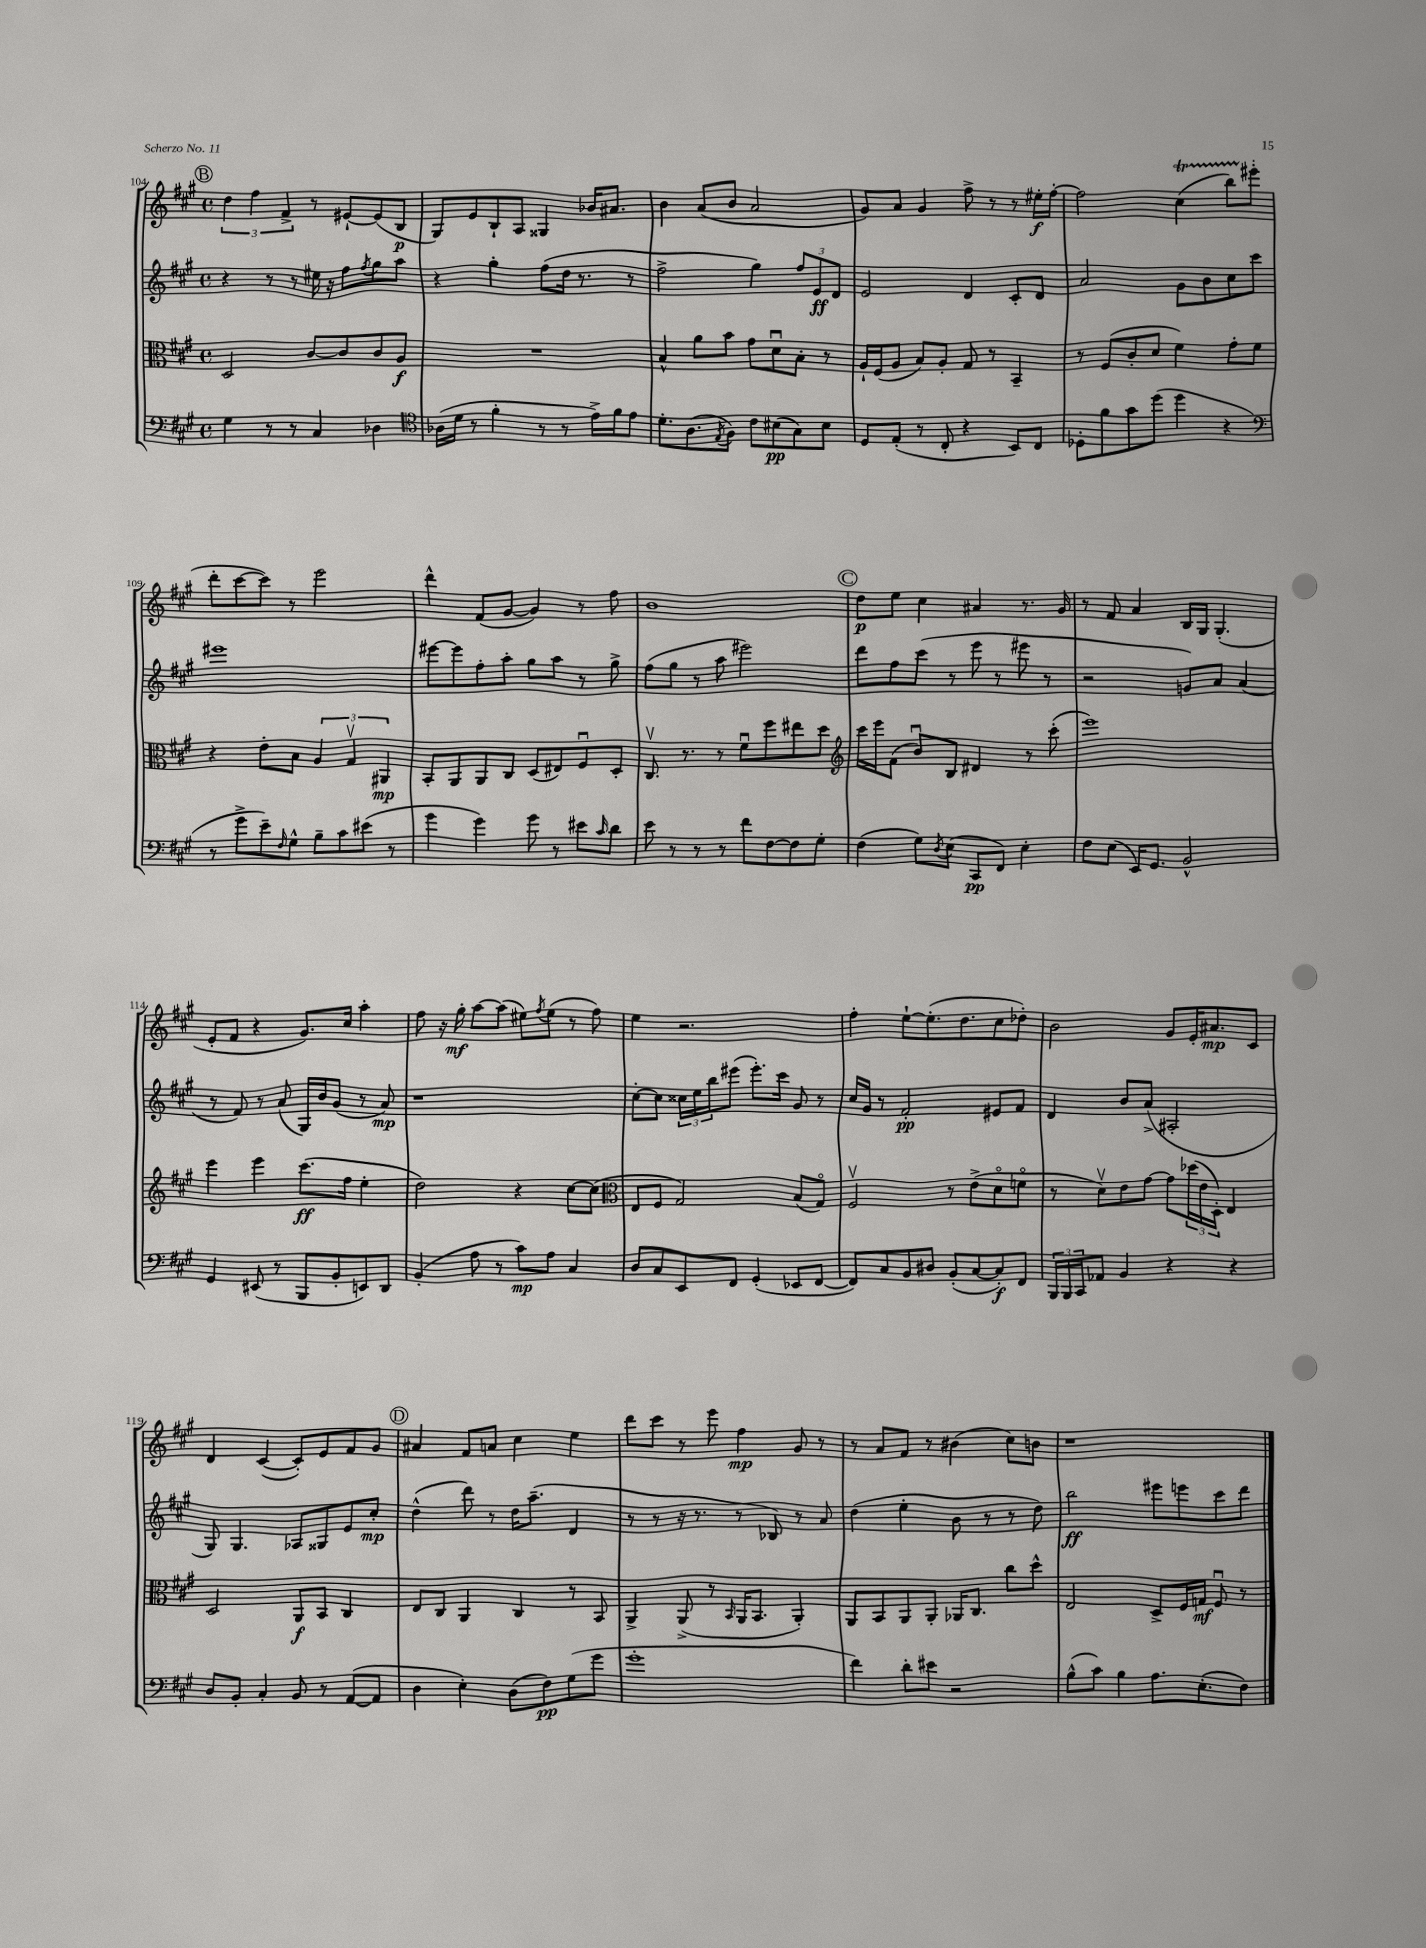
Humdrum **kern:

**kern	**kern	**kern	**kern
*staff4	*staff3	*staff2	*staff1
*clefF4	*clefC3	*clefG2	*clefG2
*k[f#c#g#]	*k[f#c#g#]	*k[f#c#g#]	*k[f#c#g#]
*M4/4	*M4/4	*M4/4	*M4/4
*met(c)	*met(c)	*met(c)	*met(c)
4G#	2D	4r	6dd
.	.	.	6ff#
8r	.	8r	.
.	.	.	6f#^
8r	.	8r	.
4C#	[8c#	16ee#	8r
.	.	16r	.
.	8c#]	8ff#	[8e#`
.	.	8qff#	.
4D-	8c#	8gg#	(8e#]
.	8A	8aa	8B
=	=	=	=
*clefC4	*	*	*
(16A-	1r	4r	8G#)
16d	.	.	.
8r	.	.	8e
4f#'	.	4gg#'	8B`
.	.	.	8A
8r	.	(8ff#	4G##
8r	.	16dd	.
.	.	8.r	.
16e^)	.	.	16b-
16f#	.	.	8.a#
8e	.	8r	.
=	=	=	=
8.d'	4B^^	2ff#^	4b
(8.A	.	.	.
.	8a	.	(8a
8qE	.	.	.
8F#)	8b	.	8b
8c#	8g#	4gg#)	2a
(8B#	8du	.	.
8G#)	8B'	12ff#	.
.	.	12e	.
8B#	8r	.	.
.	.	12d	.
=	=	=	=
8D	16A`	2e	8g#)
.	(16F#	.	.
(8E'	8A	.	8a
8r	8B)	.	4g#
8C#'	8A'	.	.
4r	8G#	4d	8ff#^
.	8r	.	8r
8BB)	4BB~	8c#'	8r
8C#	.	8d	16ee#'
.	.	.	[16ff#'
=	=	=	=
8D-'	8r	2a	2ff#]
8f#	(8F#	.	.
8g#	8c#'	.	.
(8dd	8d	.	.
4dd	4f#)	8g#	(4cc#
.	.	8b	.
4r	8g#'	8cc#	8bb)
.	8f#	8ccc#	(8eee#'
=	=	=	=
*clefF4	*	*	*
8r	4r	1eee#	8ddd'
8g#^	.	.	[8ccc#
8e~)	8e'	.	8ccc#])
16qqF#	.	.	.
8G#^^	8B	.	8r
8B~	6A	.	2eee
8c#	.	.	.
.	6G#v	.	.
(8e#	.	.	.
.	6AA#	.	.
8r	.	.	.
=	=	=	=
4g#	8BB'	[8eee#	4ddd^^
.	8AA	8eee#]	.
4g#)	8AA	8ff#'	(8f#
.	8C#	8aa'	[8g#
8g#	(8D	8gg#	4g#])
8r	8E#)	8aa	.
8e#	8F#u	8r	8r
16qqc#	.	.	.
8d	8D'	8gg#^	8ff#
=	=	=	=
8e	8.C#v	(8ff#	1b
8r	.	8gg#	.
.	8.r	.	.
8r	.	8r	.
8r	8r	8aa	.
8f#	8f#u	2eee#)	.
[8F#	8ff#	.	.
8F#]	8ee#	.	.
8G#'	8dd	.	.
=	=	=	=
*	*clefG2	*	*
(4F#	16ccc#	8ddd	8dd
.	16eee	.	.
.	(8f#	8ff#	8ee
8G#)	8bu)	(8ccc#	4cc#
8qD	.	.	.
(8E	8B	8r	.
8CC#	4d#	8eee	4a#
8FF#)	.	8r	.
4E'	8r	8eee#	8.r
.	(8ccc#'	8r	.
.	.	.	16g#
=	=	=	=
8F#	1eee)	2r	8r
(8E	.	.	8f#
16EE)	.	.	4a
8.GG#	.	.	.
2BB^^	.	8g)	16B
.	.	.	16G#
.	.	8a	(4.G#'
.	.	(4a	.
=	=	=	=
4GG#	4eee	8r	8e'
.	.	8f#)	8f#
(8EE#	4eee	8r	4r
8r	.	(8a	.
8BBB	(8.ccc#	16G#)	8.g#)
.	.	16b	.
8BB'	.	(8g#	.
.	16ff#	.	16cc#
8EE)	4ee'	8r	4aa'
8DD	.	8a)	.
=	=	=	=
(4BB'	2dd)	1r	8ff#
.	.	.	16r
.	.	.	16gg#'
8A	.	.	[8aa
8r	.	.	(8aa]
8c#)	4r	.	8ee#)
.	.	.	8qff#
8A	.	.	(8ee#
4C#	[8cc#	.	8r
.	(8cc#]	.	8ff#)
=	=	=	=
*	*clefC3	*	*
8D	8E	[8cc#'	4ee
8C#	8F#	8cc#]	.
8EE	2G#)	24cc##	2.r
.	.	24ee	.
.	.	24bb	.
8FF#	.	(8eee#	.
(4GG#'	.	8.eee#')	.
.	.	16ccc#	.
8EE-	(8B	8g#	.
[8FF#	8G#o)	8r	.
=	=	=	=
8FF#])	2F#v	16cc#	4ff#'
.	.	16g#	.
8C#	.	8r	.
8BB	.	2f#'	[8ee`
8D#	.	.	(8.ee']
(8BB'	8r	.	.
.	.	.	8.dd
[8C#	(8e^	.	.
8C#'])	8do	8e#	8cc#
8FF#	8fo	8f#	8dd-')
=	=	=	=
24BBB	8r	4d	2b
24BBB	.	.	.
24CC#	.	.	.
8AA-	8dv)	.	.
4BB	8e	8b	.
.	[8g#	(8a^	.
4r	8g#]	2A#'	8g#
.	(24dd-	.	16e'
.	24e	.	.
.	.	.	8.a#
.	24D')	.	.
4r	4E	.	.
.	.	.	8c#
=	=	=	=
8D	2D	8G#)	4d
8BB'	.	4.G#	.
4C#'	.	.	([4c#
8BB	8AA	8A-	8c#'])
8r	8BB	8G##	8e
([8AA	4C#	8e	8f#
8AA]	.	8cc#'	8g#
=	=	=	=
4D	8E	(4dd^^	4a#
.	8C#	.	.
4E')	4AA	8ddd)	8f#
.	.	8r	8a
(8D	4C#	16dd	4cc#
.	.	(8.aa~	.
8F#)	.	.	.
(8G#	8r	4d	4ee
8g#	8BB	.	.
=	=	=	=
1g#'	4AA^	8r	8ddd
.	.	8r	8ccc#
.	(8AA^	16r	8r
.	.	8.r	.
.	8r	.	8eee
.	16qqBB	.	.
.	16AA	8r	4ff#
.	8.BB	.	.
.	.	8B-)	.
.	4AA')	8r	8g#
.	.	8a	8r
=	=	=	=
4f#)	8AA	(4dd	8r
.	8BB	.	8a
8d'	8AA	4ee'	8f#
8e#	8AA'	.	8r
2r	16AA-	8b	(4b#
.	8.C#	.	.
.	.	8r	.
.	8cc#	8r	8cc#)
.	8dd^^	8dd)	8b
=	=	=	=
(8B^^	2E	2bb	1r
8c#)	.	.	.
4B	.	.	.
8.A	8D^	8eee#	.
.	16F#	8eee	.
(8.E'	16G	.	.
.	8F#u	8ccc#	.
8F#)	8r	8ddd	.
==	==	==	==
*-	*-	*-	*-
